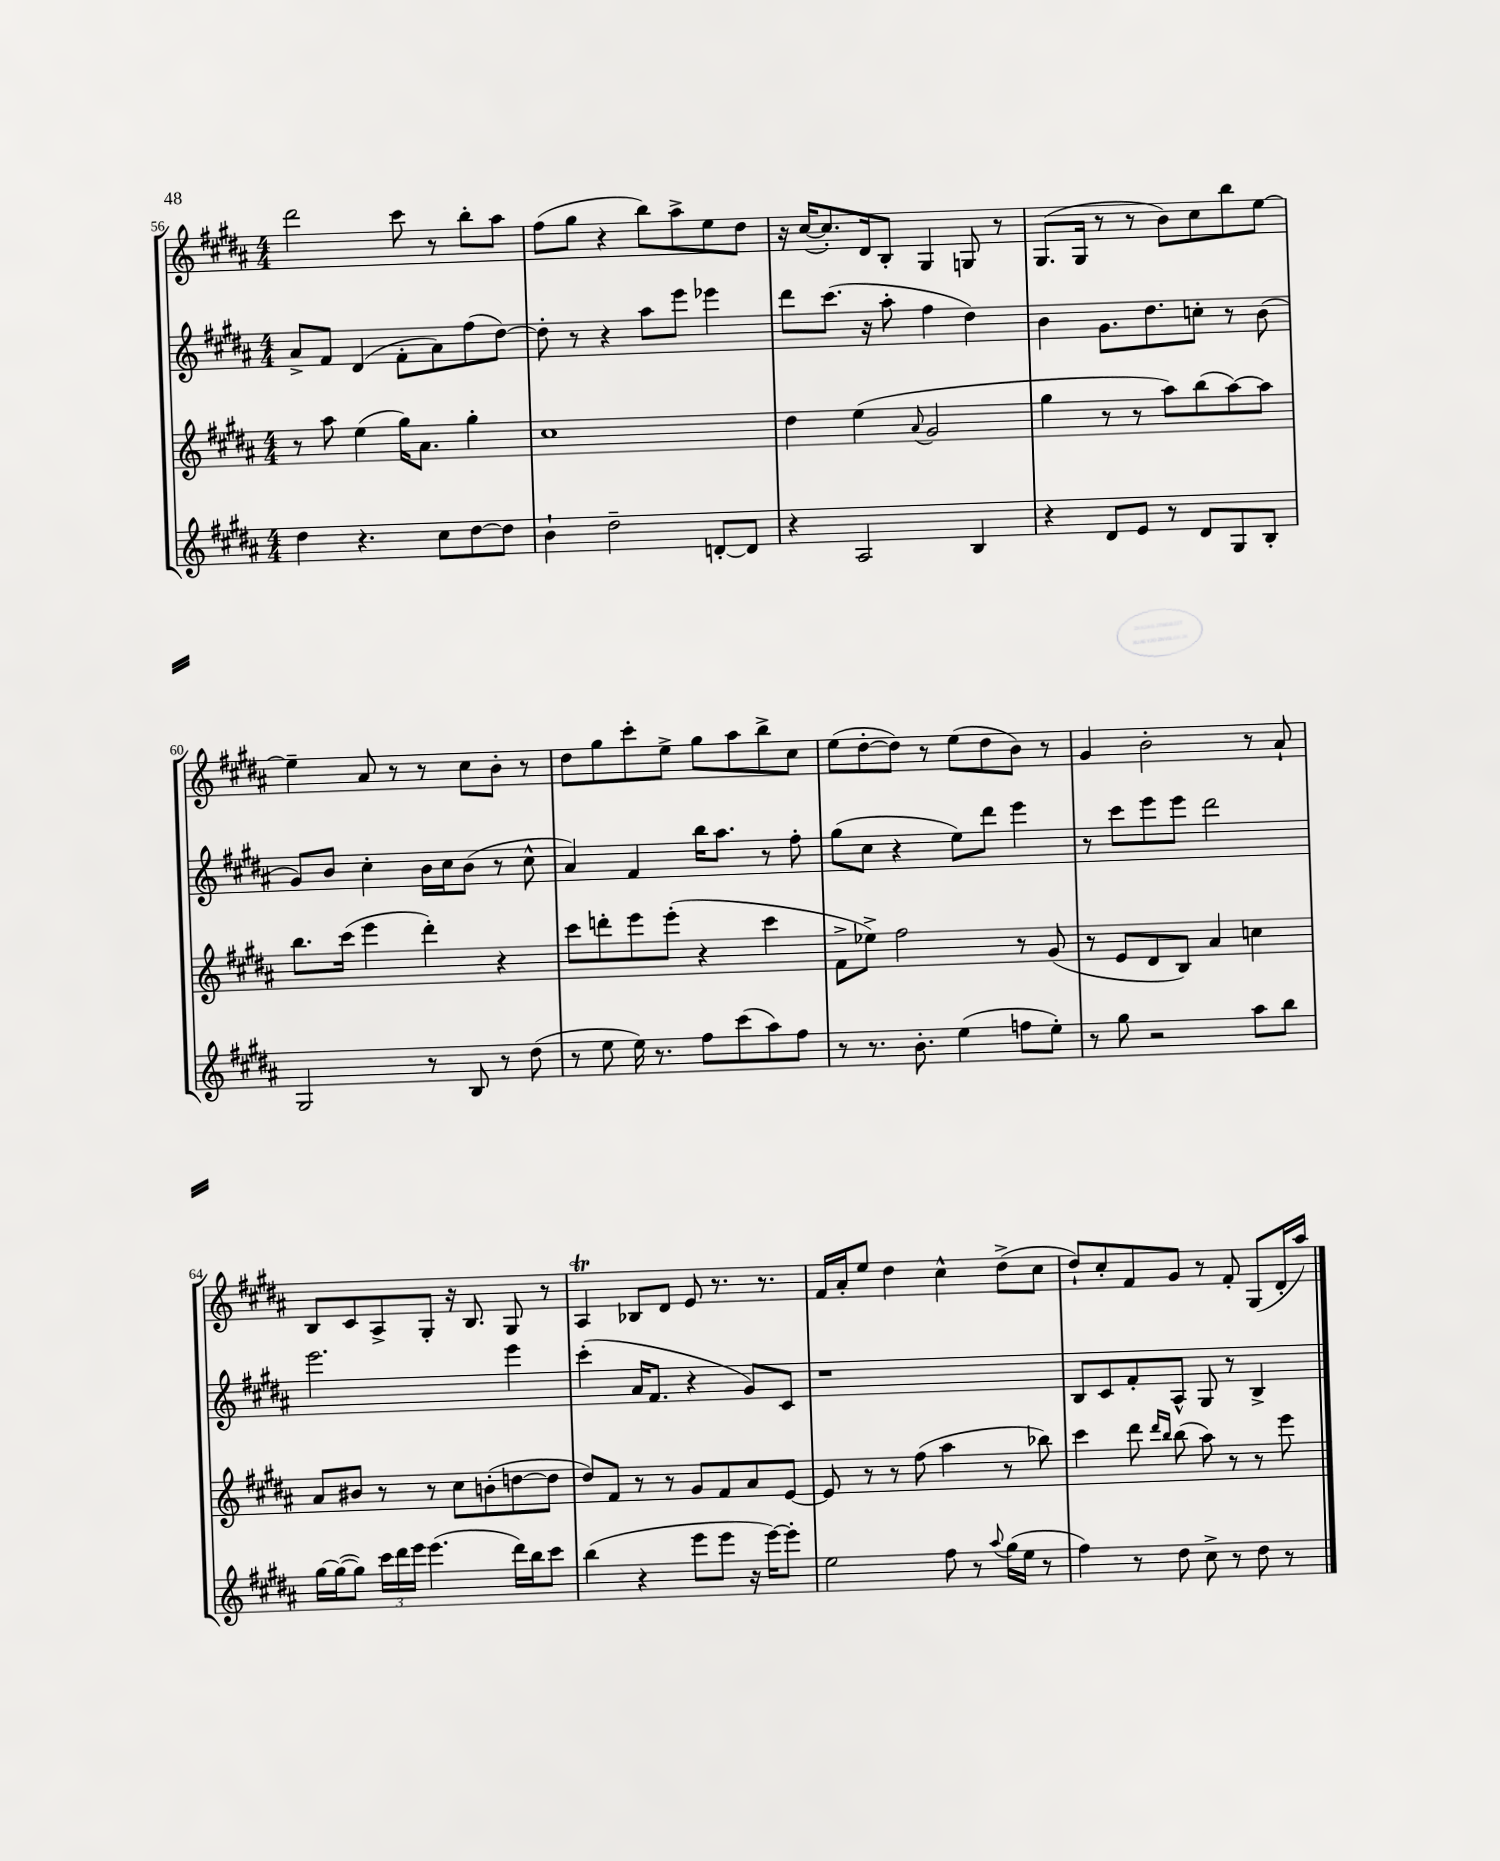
<<
\new StaffGroup <<
\new Staff = "s0" {
    \clef treble \key b \major \numericTimeSignature \time 4/4
    dis'''2 cis'''8 r8 b''8-. ais''8 |
    fis''8( gis''8 r4 b''8) ais''8-> e''8 dis''8 |
    r16 cis''16~( cis''8.-.) dis'16 b8-. gis4 g8 r8 |
    gis8.( gis16 r8 r8 b'8) cis''8 b''8 e''8~ |
    e''4-- ais'8 r8 r8 cis''8 b'8-. r8 |
    dis''8 gis''8 cis'''8-. e''8-> gis''8 ais''8 b''8-> cis''8 |
    e''8( dis''8~-. dis''8) r8 e''8( dis''8 b'8) r8 |
    gis'4 b'2-. r8 ais'8-! |
    b8 cis'8 ais8-> gis8-. r16 b8. gis8 r8 |
    ais4\trill bes8 dis'8 e'8 r8. r8. |
    fis'16 ais'16-. e''8 dis''4 cis''4-^ dis''8->( cis''8 |
    dis''8-!) cis''8-. fis'8 gis'8 r8 fis'8-. gis8( dis'16-. ais''16) \bar "|." |
}
\new Staff = "s1" {
    \clef treble \key b \major \numericTimeSignature \time 4/4
    ais'8-> fis'8 dis'4( fis'8-. ais'8) fis''8( dis''8~) |
    dis''8-. r8 r4 ais''8 e'''8 ees'''4 |
    dis'''8 cis'''8.( r16 ais''8-. fis''4 dis''4) |
    b'4 gis'8. dis''8. c''8-. r8 b'8( |
    gis'8) b'8 cis''4-. b'16 cis''16 b'8( r8 cis''8-^ |
    ais'4) fis'4 b''16 ais''8. r8 fis''8-. |
    gis''8( cis''8 r4 e''8) dis'''8 e'''4 |
    r8 cis'''8 e'''8 e'''8 dis'''2 |
    e'''2. e'''4 |
    cis'''4-.( ais'16 fis'8. r4 gis'8) cis'8 |
    r1 |
    b8 cis'8 fis'8-. ais8-^ gis8 r8 b4-> \bar "|." |
}
\new Staff = "s2" {
    \clef treble \key b \major \numericTimeSignature \time 4/4
    r8 ais''8 e''4( gis''16) ais'8. gis''4-. |
    cis''1 |
    dis''4 e''4( \appoggiatura { ais'8 } gis'2 |
    gis''4 r8 r8 ais''8) b''8( ais''8~) ais''8 |
    b''8. cis'''16( e'''4 dis'''4-.) r4 |
    cis'''8 d'''8-. e'''8 e'''8-.( r4 cis'''4 |
    fis'8-> ees''8->) fis''2 r8 gis'8( |
    r8 e'8 dis'8 b8) ais'4 c''4 |
    ais'8 bis'8 r8 r8 cis''8 b'8-.( d''8~ d''8 |
    dis''8) fis'8 r8 r8 gis'8 fis'8 ais'8 e'8~ |
    e'8 r8 r8 fis''8( ais''4 r8 bes''8) |
    cis'''4 dis'''8 \grace { dis'''16 b''16 } b''8( ais''8) r8 r8 e'''8 \bar "|." |
}
\new Staff = "s3" {
    \clef treble \key b \major \numericTimeSignature \time 4/4
    dis''4 r4. cis''8 dis''8~ dis''8 |
    b'4-! dis''2-- d'8~-. d'8 |
    r4 ais2 b4 |
    r4 dis'8 e'8 r8 dis'8 gis8 b8-. |
    gis2 r8 b8 r8 dis''8( |
    r8 e''8 e''16) r8. fis''8 cis'''8( ais''8) fis''8 |
    r8 r8. b'8.-. e''4( f''8 e''8-.) |
    r8 gis''8 r2 ais''8 b''8 |
    gis''16~ gis''16~( gis''8) \tuplet 3/2 { cis'''16 dis'''16 e'''16 } e'''4.( dis'''16) b''16 cis'''8 |
    b''4( r4 e'''8 e'''8 r16 e'''16~) e'''8-. |
    e''2 fis''8 r8 \appoggiatura { ais''8 } gis''16( e''16 r8 |
    fis''4) r8 dis''8 cis''8-> r8 dis''8 r8 \bar "|." |
}
>>
>>
\layout { \context { \Score currentBarNumber = #56 } }
